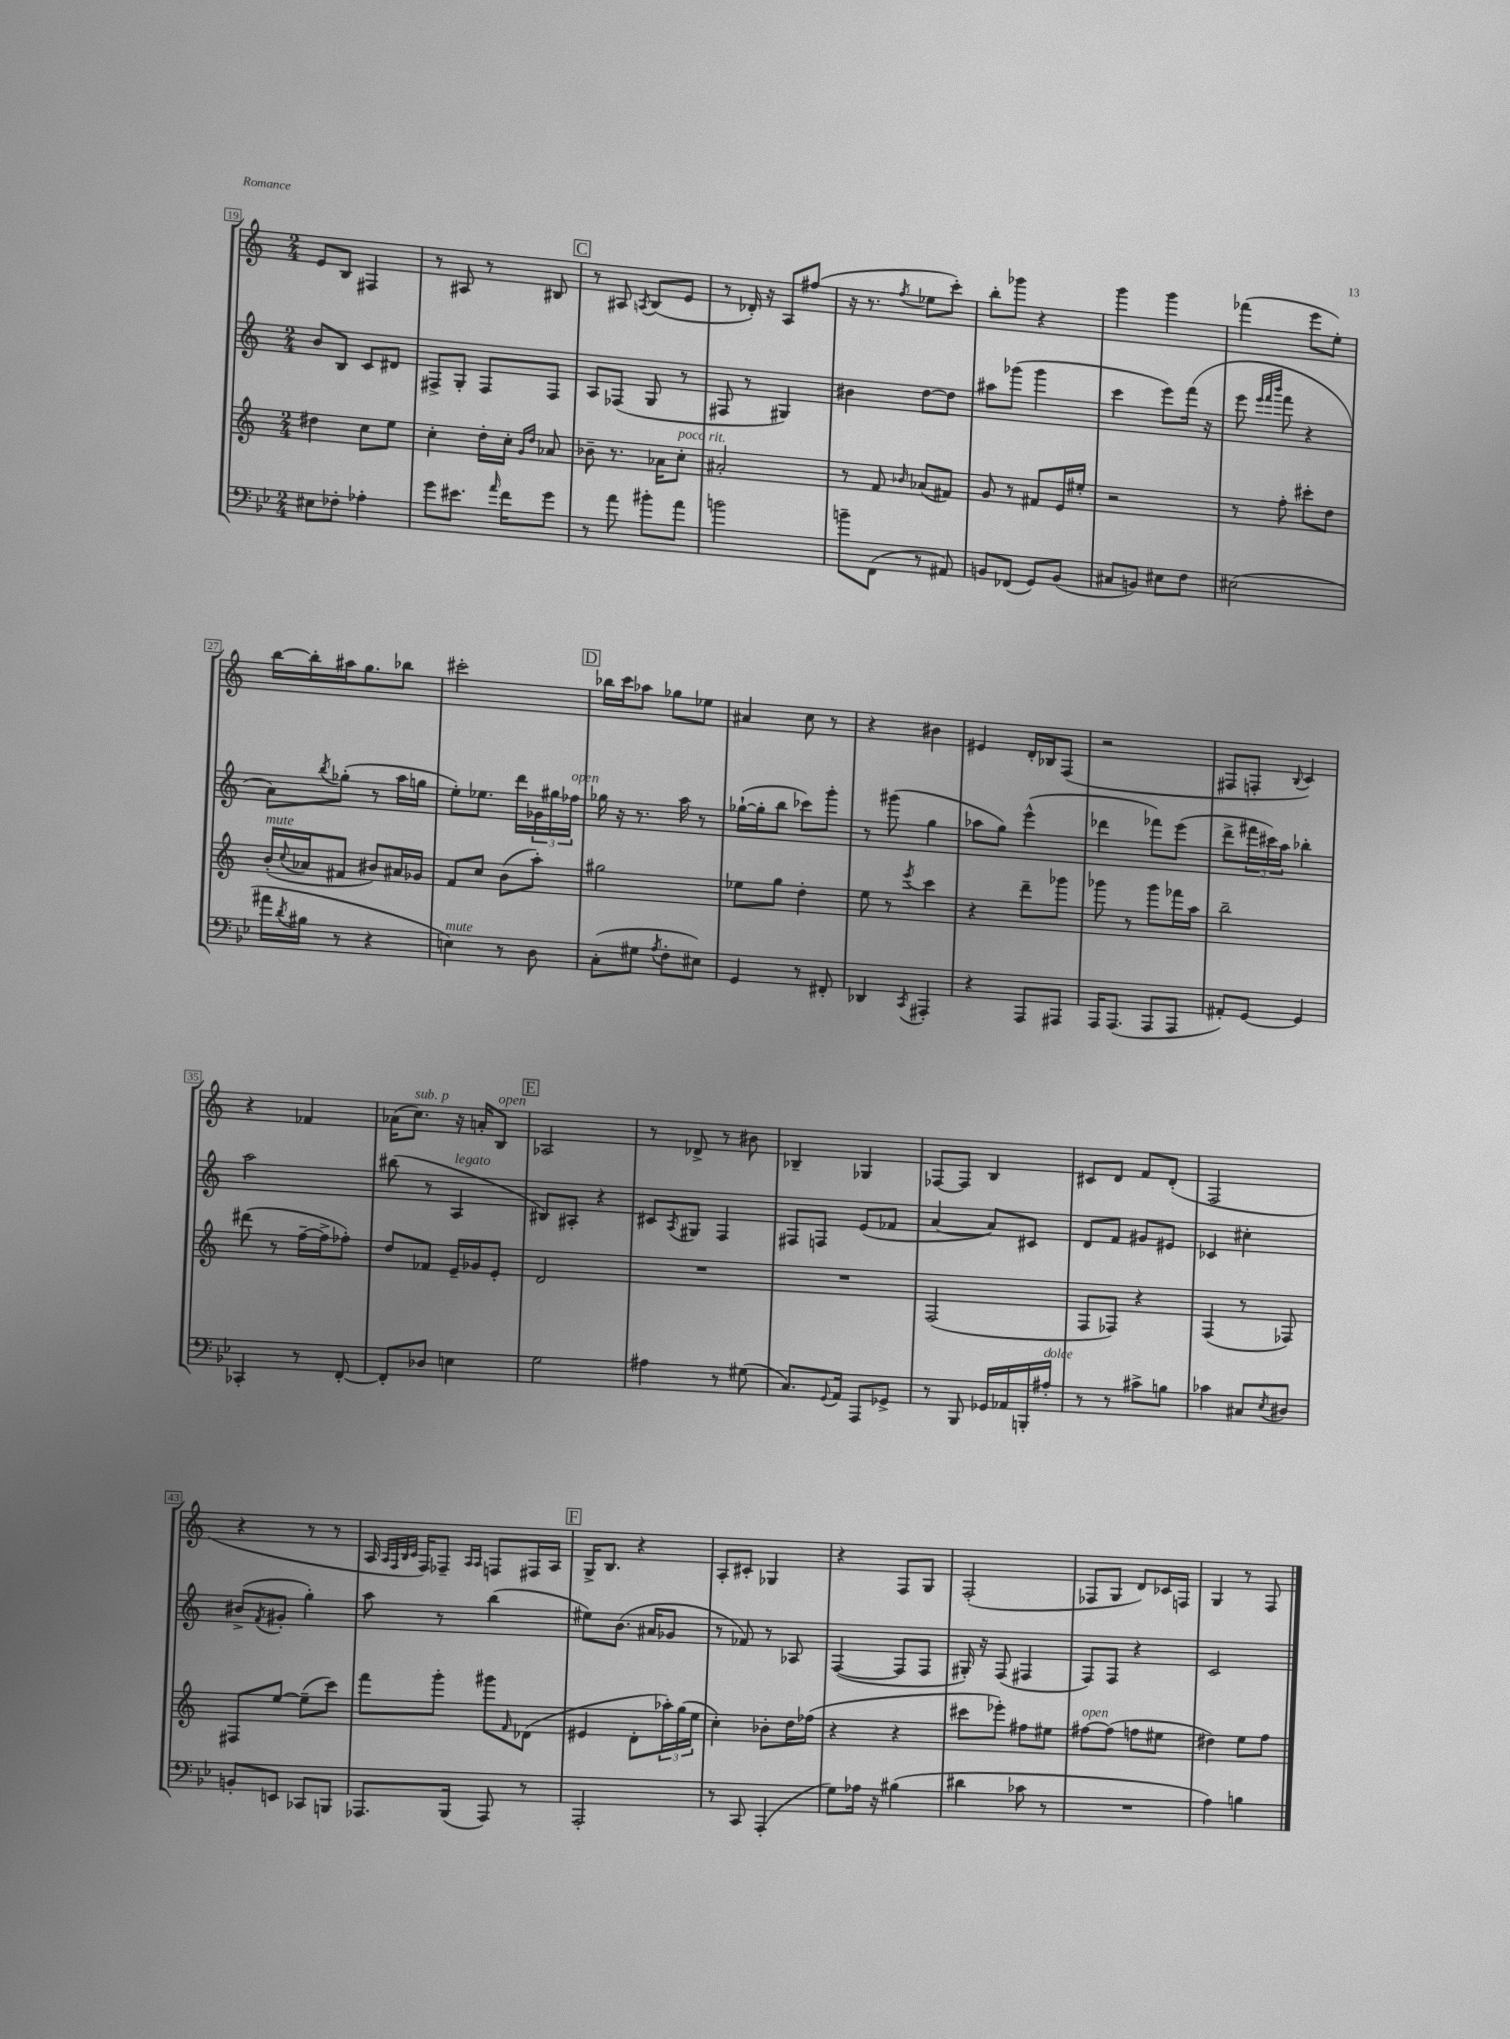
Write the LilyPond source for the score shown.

<<
\new StaffGroup <<
\new Staff = "s0" {
    \clef treble \key c \major \numericTimeSignature \time 2/4
    e'8 b8 fis4 |
    r8 ais8 r8 bis8 |
    \mark \markup { \box "C" } r8 ais8 \acciaccatura { a8 } b8( e'8 |
    r8 des'16-.) r16 a8 fis''8( |
    r16 r8. \acciaccatura { f''8 } ees''8 c'''8-.) |
    b''8-. ges'''8 r4 |
    g'''4 g'''4 |
    fes'''4( e'''8 e''8-.) |
    b''16~ b''16-. ais''16 g''8. bes''8 |
    cis'''2-. |
    \mark \markup { \box "D" } bes''16 c'''16 aes''8 ges''8 ees''8 |
    ais'4 c''8 r8 |
    r4 bis'4 |
    eis'4 d'16-. bes16 f8( |
    r2 |
    fis8 f8-. \appoggiatura { b8 } c'4) |
    r4 fes'4 |
    aes'16( c''8.^\markup { \italic "sub. p" }) r16 a'16-. b8^\markup { \italic "open" } |
    \mark \markup { \box "E" } aes2 |
    r8 des'8-> r8 bis'8 |
    bes4-- ges4 |
    fes8~ fes8 b4 |
    cis'8 d'8 f'8 d'8-.( |
    f2 |
    r4 r8 r8 |
    a16 \grace { a32 f32 b32 c'32 } f16) fes8-- \grace { a16 a16 } f8 fis16 a16 |
    \mark \markup { \box "F" } g16-> b8. r4 |
    a8-. cis'8-. ges4 |
    r4 f8 g8 |
    f2-.( |
    fes8 g8 d'8) ces'16 f16 |
    g4 r8 f8 \bar "|." |
}
\new Staff = "s1" {
    \clef treble \key c \major \numericTimeSignature \time 2/4
    b'8 b8 c'8 dis'8 |
    fis8-> g8-. fis8 fis8 |
    \mark \markup { \box "C" } a8 fes8( g8 r8 |
    fis8 r8 gis4) |
    bis'4 d''8~ d''8 |
    ais''8 ges'''8( ges'''4 |
    c'''4 e'''8) f'''16( r16 |
    e'''8 \grace { e'''32 f'''32 b'''32 } f'''8 r4 |
    a'8) \acciaccatura { b''8 } ges''8-.( r8 a''16 g''16 |
    e''8-.) ees''8. d'''16 \tuplet 3/2 { ges'16 gis''16 fes''16^\markup { \italic "open" } } |
    \mark \markup { \box "D" } ges''16 r16 r8. a''16 r8 |
    ges''16~-!( ges''16-. b''8 ces'''8) g'''8-. |
    r8 gis'''8( g''4 |
    aes''8 g''8) e'''4-^( |
    des'''4 fes'''8) e'''8( |
    d'''8-> \tuplet 3/2 { fis'''16 cis'''16) a''16 } bes''4-. |
    a''2 |
    bis''8( r8 a4^\markup { \italic "legato" } |
    \mark \markup { \box "E" } bis8) ais8-. r4 |
    cis'8 \acciaccatura { a8 } gis8 f4 |
    fis8 f8 e'8( fes'8 |
    a'4~ a'8) cis'8 |
    d'8 f'8 gis'8 eis'8 |
    ces'4 cis''4-. |
    bis'8->( \acciaccatura { f'8 } gis'8-. g''4-.) |
    a''8 r8 b''4( |
    \mark \markup { \box "F" } eis''8) b'8.( ais'16 ges'8 |
    r8 fes'8) r8 aes8 |
    f4~( f8 f8 |
    gis16-.) r16 f8( fis4 |
    f8) f8 r4 |
    c'2 \bar "|." |
}
\new Staff = "s2" {
    \clef treble \key c \major \numericTimeSignature \time 2/4
    dis''4 c''8 e''8 |
    c''4-. d''16-. c''16-. \grace { g'16 d''16 } aes'8 |
    \mark \markup { \box "C" } bes'8-- r8. aes'16 c''8-.^\markup { \italic "poco rit." } |
    ais'2-. |
    r8 f'8 \grace { bes'16 } aes'8( fis'8) |
    g'8 r8 fis'8 e'16 eis''16-. |
    r2 |
    r8 f''8-. cis'''8-. d''8 |
    b'16-.^\markup { \italic "mute" }( \appoggiatura { c''8 } aes'16 fis'8 bis'8) ais'16 ges'16 |
    f'8 c''8 b'8( a''8-.) |
    \mark \markup { \box "D" } gis''2 |
    ees''8 g''8 d''4-. |
    e''8 r8 \acciaccatura { e'''8 } c'''4 |
    r4 d'''8-- ges'''8 |
    ges'''8 r8 ges'''8 fes'''16 a''16 |
    b''2-- |
    dis'''8( r8 f''16~-- f''16-> fes''8-.) |
    d''8 fes'8 e'16-- ges'16 e'8-. |
    \mark \markup { \box "E" } d'2 |
    R2 |
    R2 |
    f2( |
    f8 fes8) r4 |
    f4( r8 fes8) |
    fis8 e''8~ e''8--( c'''8) |
    f'''8 g'''8-. gis'''8 \grace { f'16 } des'8( |
    \mark \markup { \box "F" } eis'4 d'8-. \tuplet 3/2 { aes''16-.) g''16( e''16 } |
    c''4-.) bes'8-. d''16 fes''16( |
    r4 r4 |
    cis'''8 ees'''8-.) fis''8 eis''8 |
    fis''8~^\markup { \italic "open" } fis''8( f''8 eis''8 |
    dis''4) e''8 f''8 \bar "|." |
}
\new Staff = "s3" {
    \clef bass \key bes \major \numericTimeSignature \time 2/4
    eis8 fes8-. aes4-. |
    g'8 eis'8. \grace { a'16 } f'16 g'8 |
    \mark \markup { \box "C" } r8 a'8 bis'8-. a'8 |
    b'2 |
    b'8-- f,8( r8 ais,8) |
    b,8 fes,8( g,8) b,8( |
    cis8 b,8) eis8 f8 |
    eis2( |
    ais'16 \acciaccatura { d'8 } bis16 r8 r4 |
    e4^\markup { \italic "mute" }) r8 d8 |
    \mark \markup { \box "D" } c8-.( gis8 \acciaccatura { a8 } f8-. eis8) |
    g,4 r8 fis,8-. |
    des,4 \acciaccatura { c,8 } ais,,4-. |
    r4 a,,8 ais,,8 |
    a,,16 a,,8.( a,,8 a,,8 |
    ais,8-.) g,8~ g,4 |
    ces,4-. r8 f,8~-. |
    f,8-. des8 e4 |
    \mark \markup { \box "E" } g2 |
    ais4 r8 gis8( |
    c8.) \appoggiatura { g,8 } a,16 a,,8 ges,8-> |
    r8 bes,,8 ges,16 aes,16 b,,16-. ais16-.^\markup { \italic "dolce" } |
    r8 r8 cis'8-> b8 |
    ces'4 cis8 \acciaccatura { ees8 } dis8 |
    b,8-. e,8 ces,8 b,,8 |
    aes,,8. bes,,16( aes,,8) r8 |
    \mark \markup { \box "F" } a,,2-. |
    r8 c,8 a,,4-.( |
    g8) aes16 r16 bis4( |
    dis'4 ces'8 r8 |
    R2 |
    a4) b4 \bar "|." |
}
>>
>>
\layout { \context { \Score currentBarNumber = #19 \override BarNumber.stencil = #(make-stencil-boxer 0.1 0.3 ly:text-interface::print) } }
